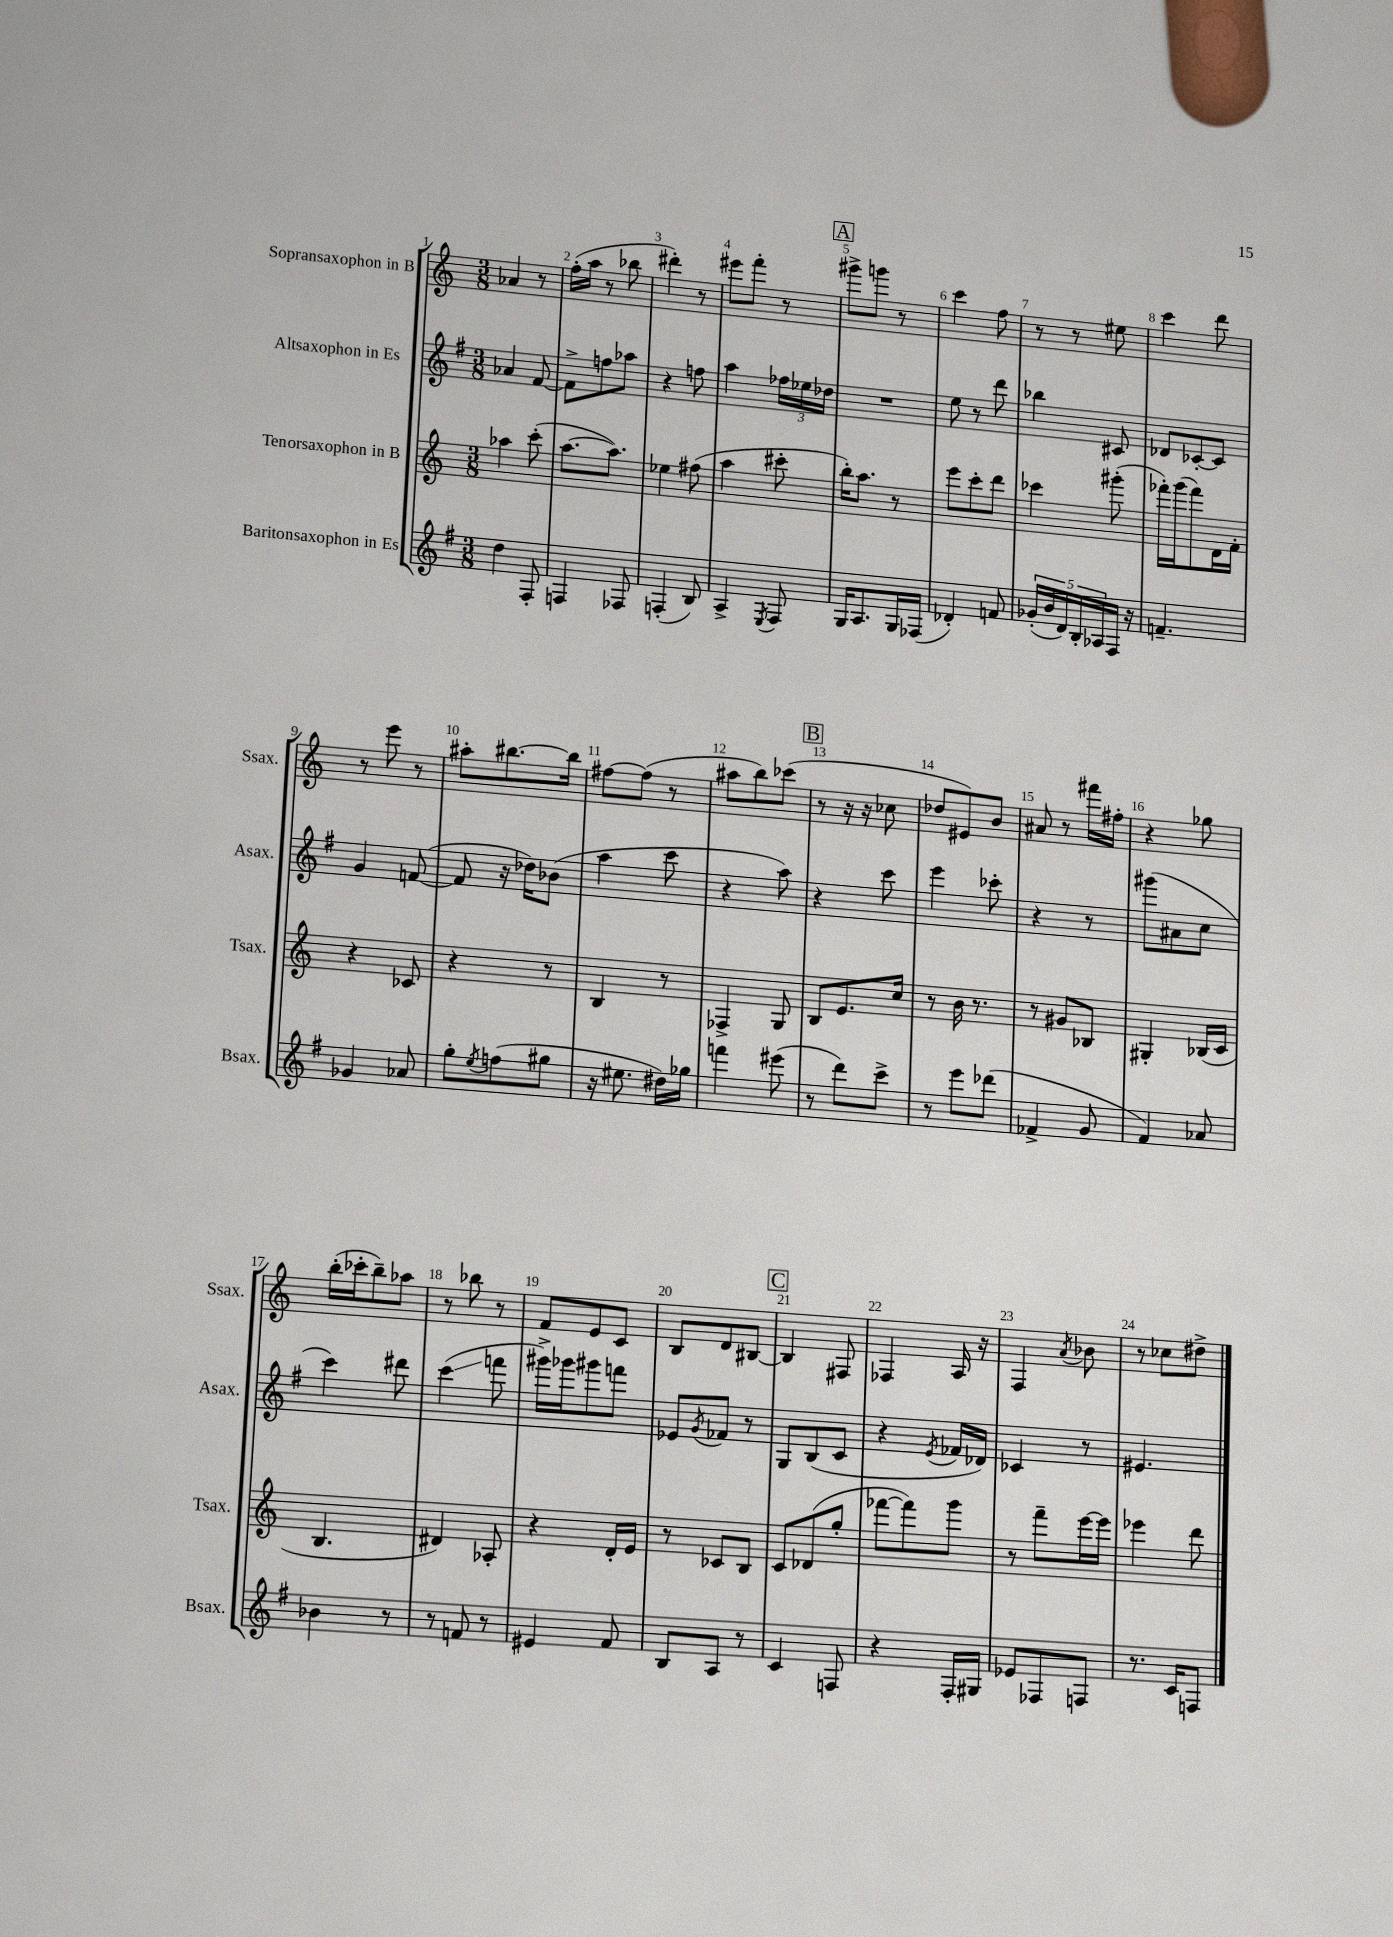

**kern	**kern	**kern	**kern
*staff4	*staff3	*staff2	*staff1
*clefG2	*clefG2	*clefG2	*clefG2
*k[f#]	*k[]	*k[f#]	*k[]
*M3/8	*M3/8	*M3/8	*M3/8
4dd\	4aa-\	4a-/	4a-/
8F#'/	(8ccc'\	[8f#/	8r
=	=	=	=
4F/	[8.aa\L	8f#^\]L	(16ff'\LL
.	.	.	16aa\JJ
.	.	8ff\	8r
.	8.aa\]J)	.	.
8F-/	.	8aa-\J	8bb-\
=	=	=	=
(4F'/	4ee-\	4r	4ddd#'\)
8B/)	(8ff#\	8ff\	8r
=	=	=	=
4A^/	4aa\	4aa\	8eee#\L
.	.	.	8fff'\J
8qE/	.	.	.
8F#/	8ccc#'\	24ff-\LL	8r
.	.	24ee-\	.
.	.	24dd-\JJ	.
=	=	=	=
16G/LK	16bb'\LK)	4.r	8ggg#^\L
8.A/	8.aa\J	.	.
.	.	.	8ggg\J
16G/L	8r	.	8r
(16F-/JJ	.	.	.
=	=	=	=
4d-'/)	8eee\L	8ee\	4ccc\
.	8ccc'\	8r	.
8f/	8ddd\J	8ddd\	8ff\
=	=	=	=
(20g-'/LL	4ccc-\	4bb-\	8r
20b/	.	.	.
20d/)	.	.	.
.	.	.	8r
20B'/	.	.	.
20A-/	.	.	.
16F#/JJ	(8ggg#'\	8c#/	8ee#\
16r	.	.	.
=	=	=	=
4.f~/	16fff-'\LL)	8d-/L	4ccc\
.	(16ggg\J	.	.
.	8fff-\)	[8c-'/	.
.	16d\L	8c-/]J	8ddd\
.	16f'\JJ	.	.
=	=	=	=
4g-/	4r	4g/	8r
.	.	.	8eee\
8a-/	8c-/	([8f/	8r
=	=	=	=
8gg'\L	4r	8f/]	8aa#'\L
8qee/	.	.	.
(8ff\	.	16r	[8.bb#\
.	.	16dd-\LK)	.
8gg#\J	8r	(8b-\J	.
.	.	.	16bb#\]Jk
=	=	=	=
16r	4B/	4aa\	[8ff#\L
8.ee#\	.	.	.
.	.	.	(8ff#\]J
16dd#\LL)	8r	8ccc\	8r
16gg-\JJ	.	.	.
=	=	=	=
4fff\	4F-^/	4r	8aa#\L
.	.	.	8bb\)
(8eee#\	8G/	8aa\)	(8ccc-\J
=	=	=	=
8r	8B/L	4r	8r
8ddd\L)	8.e/	.	16r
.	.	.	16r
8ccc^\J	.	8ccc\	8cc-\
.	16cc/Jk	.	.
=	=	=	=
8r	8r	4eee\	8dd-/L
8eee\L	16b\	.	8e#/)
.	8.r	.	.
(8ddd-\J	.	8ccc-'\	8b/J
=	=	=	=
4f-^/	8r	4r	8a#/
.	8g#/L	.	8r
8g/	8B-/J	8r	16fff#\LL
.	.	.	16ff#'\JJ
=	=	=	=
4f#/)	4G#'/	(8ggg#\L	4r
.	.	8a#\	.
8a-/	(16B-/LL	8cc\J	8gg-\
.	16c/JJ	.	.
=	=	=	=
4b-\	4.B/	4ccc\)	(16bb'\LL
.	.	.	16ccc-'\J
.	.	.	8bb~\)
8r	.	8ddd#\	8aa-\J
=	=	=	=
8r	4d#/)	(4ccc\	8r
8f/	.	.	8bb-\
8r	8A-'/	8fff\	8r
=	=	=	=
4e#/	4r	16ggg#^\LL)	8f/L
.	.	16ggg-\J	.
.	.	8ggg#\	8e/
8f#/	16d'/LL	8fff\J	8c/J
.	16e/JJ	.	.
=	=	=	=
8B/L	8r	8e-/L	8B/L
.	.	8qg/	.
8A/J	8c-/L	8f-/J	8d/
8r	8B/J	8r	[8B#/J
=	=	=	=
4c/	8c/L	8G/L	4B#/]
.	(8d-/	(8B/	.
8F/	8gg'/J	8c/J	8F#/
=	=	=	=
4r	[8fff-\L	4r	4F-/
.	8fff-\])	.	.
.	.	8qe/	.
16F#'/LL	8ggg\J	16f-/LL	16A/
16G#/JJ	.	16d-/JJ)	16r
=	=	=	=
8e-/L	8r	4c-/	4F/
8F-/	8fff~\L	.	.
.	.	.	8qa/
8F/J	[16eee\L	8r	8b-\
.	16eee\]JJ	.	.
=	=	=	=
8.r	4eee-\	4.e#/	8r
.	.	.	8cc-\L
16c/LK	.	.	.
8F/J	8ddd\	.	8dd#^\J
==	==	==	==
*-	*-	*-	*-
